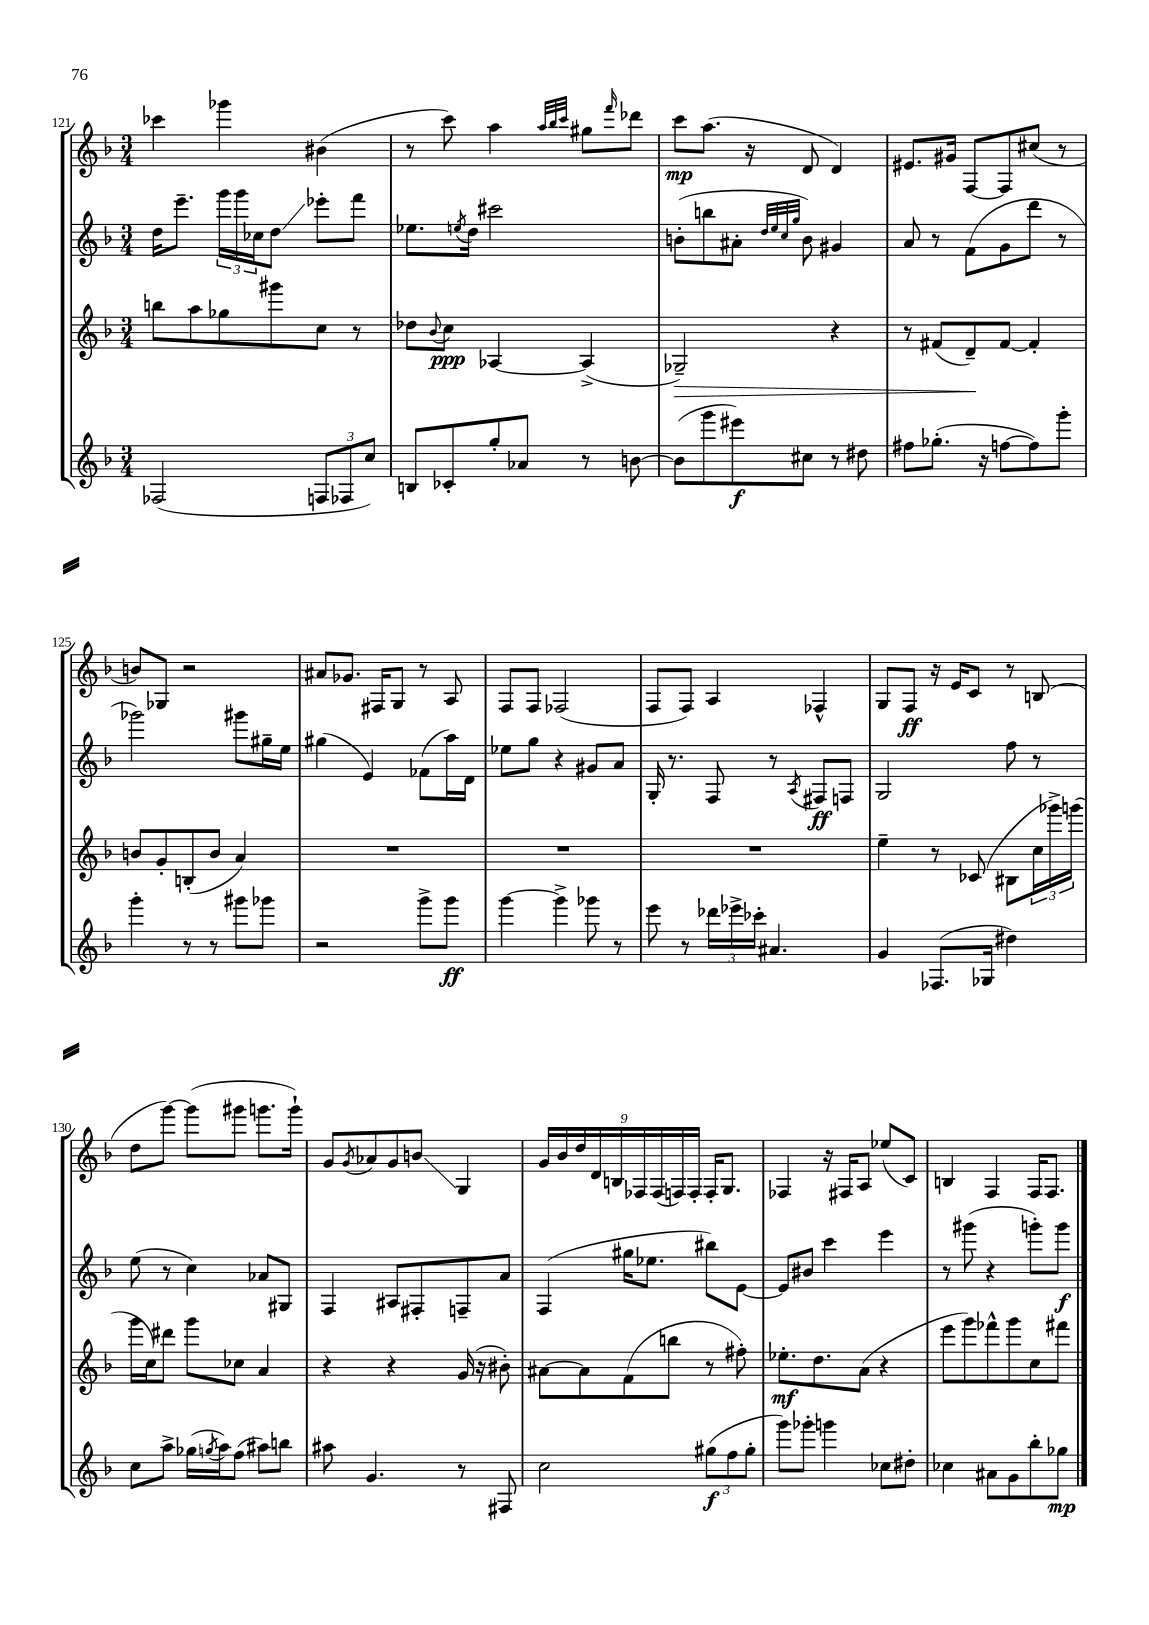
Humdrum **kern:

**kern	**kern	**kern	**kern
*staff4	*staff3	*staff2	*staff1
*clefG2	*clefG2	*clefG2	*clefG2
*k[b-]	*k[b-]	*k[b-]	*k[b-]
*M3/4	*M3/4	*M3/4	*M3/4
(2F-	8bb	16dd	4ccc-
.	.	8.eee~	.
.	8aa	.	.
.	8gg-	24ggg	4ggg-
.	.	24ggg	.
.	.	24cc-	.
.	8ggg#	8dd	.
12F	8cc	8eee-'	(4b#
12F-	.	.	.
.	8r	8fff	.
12cc)	.	.	.
=	=	=	=
8B	8dd-	8.ee-	8r
.	8qqb-	.	.
8c-'	8cc	.	8ccc)
.	.	8qee	.
.	.	16dd	.
8gg'	[4A-	2ccc#	4aa
8a-	.	.	.
.	.	.	32qqaa
.	.	.	32qqbb-
.	.	.	32qqccc
8r	(4A-^]	.	8gg#
.	.	.	16qqfff
[8b	.	.	8ddd-
=	=	=	=
(8b]	2G-~)	(8b'	8ccc
8ggg	.	8bb	(8.aa
8eee#)	.	8a#'	.
.	.	.	16r
.	.	32qqdd	.
.	.	32qqee	.
.	.	32qqcc	.
.	.	32qqgg	.
8cc#	.	8b)	8d
8r	4r	4g#	4d)
8dd#	.	.	.
=	=	=	=
8ff#	8r	8a	8.e#
(8.gg-'	(8f#	8r	.
.	.	.	16g#
.	8d~)	(8f	[8F
16r	.	.	.
[8ff	[8f#	8g	8F]
8ff])	4f#']	8ddd	(8cc#
8ggg'	.	8r	8r
=	=	=	=
4ggg'	8b	2ggg-)	8b)
.	8g'	.	8G-
8r	(8B'	.	2r
8r	8b	.	.
8ggg#	4a)	8ggg#	.
8ggg-	.	16gg#~	.
.	.	16ee	.
=	=	=	=
2r	2.r	(4gg#	8a#
.	.	.	8.g-
.	.	4e)	.
.	.	.	16F#
.	.	.	8G
8ggg^	.	(8f-	8r
8ggg	.	16aa)	8A
.	.	16d	.
=	=	=	=
[4ggg	2.r	8ee-	8F
.	.	8gg	8F
4ggg^]	.	4r	(2F-
8ggg-	.	8g#	.
8r	.	8a	.
=	=	=	=
8eee	2.r	16G'	8F
.	.	8.r	.
8r	.	.	8F)
24ddd-	.	8F	4A
24eee-^	.	.	.
24ccc-'	.	.	.
4.a#	.	8r	.
.	.	8qA	.
.	.	8F#	4F-^^
.	.	8F	.
=	=	=	=
4g	4ee~	2G	8G
.	.	.	8F
(8.F-	8r	.	16r
.	.	.	16e
.	(8c-	.	8c
16G-	.	.	.
4dd#)	8B#	8ff	8r
.	24cc	8r	(8B
.	24ggg-^)	.	.
.	(24ggg	.	.
=	=	=	=
8cc	16ggg	(8ee	8dd
.	16cc)	.	.
8aa^	8ddd#	8r	[8ggg)
(16gg-	8ggg	4cc)	(8ggg]
8qgg	.	.	.
16aa)	.	.	.
(8ff	8cc-	.	8ggg#
8aa#)	4a	8a-	8.ggg
8bb	.	8G#	.
.	.	.	16ggg`)
=	=	=	=
8aa#	4r	4F	8g
.	.	.	8qg
4.g	.	.	8a-
.	4r	8A#	8g
.	.	8F#'	8b
8r	(16g	8F~	4G
.	16r	.	.
8F#	8b#')	8a	.
=	=	=	=
2cc	[8a#	(4F	18g
.	.	.	18b-
.	.	.	18dd
.	8a#]	.	.
.	.	.	18d
.	.	.	18B
.	(8f	16gg#	.
.	.	.	18F-
.	.	8.ee-	.
.	.	.	(18F-
.	8bb	.	.
.	.	.	18F)
.	.	.	18F'
(12gg#	8r	8bb#)	16F'
.	.	.	8.G
12ff	.	.	.
.	8ff#')	[8e	.
12gg#'	.	.	.
=	=	=	=
8ggg)	8.ee-'	8e]	4F-
8ggg-'	.	8b#	.
.	8.dd	.	.
4ggg	.	4ccc	16r
.	.	.	16F#
.	(8a	.	8A
8cc-	4r	4eee	(8ee-
8dd#'	.	.	8c)
=	=	=	=
4cc-	8eee	8r	4B
.	8ggg)	(8ggg#	.
8a#	8fff-^^	4r	4F
8g	8ggg	.	.
8bb-'	8cc	8ggg')	16F
.	.	.	8.F
8gg-	8fff#	8ggg	.
==	==	==	==
*-	*-	*-	*-
